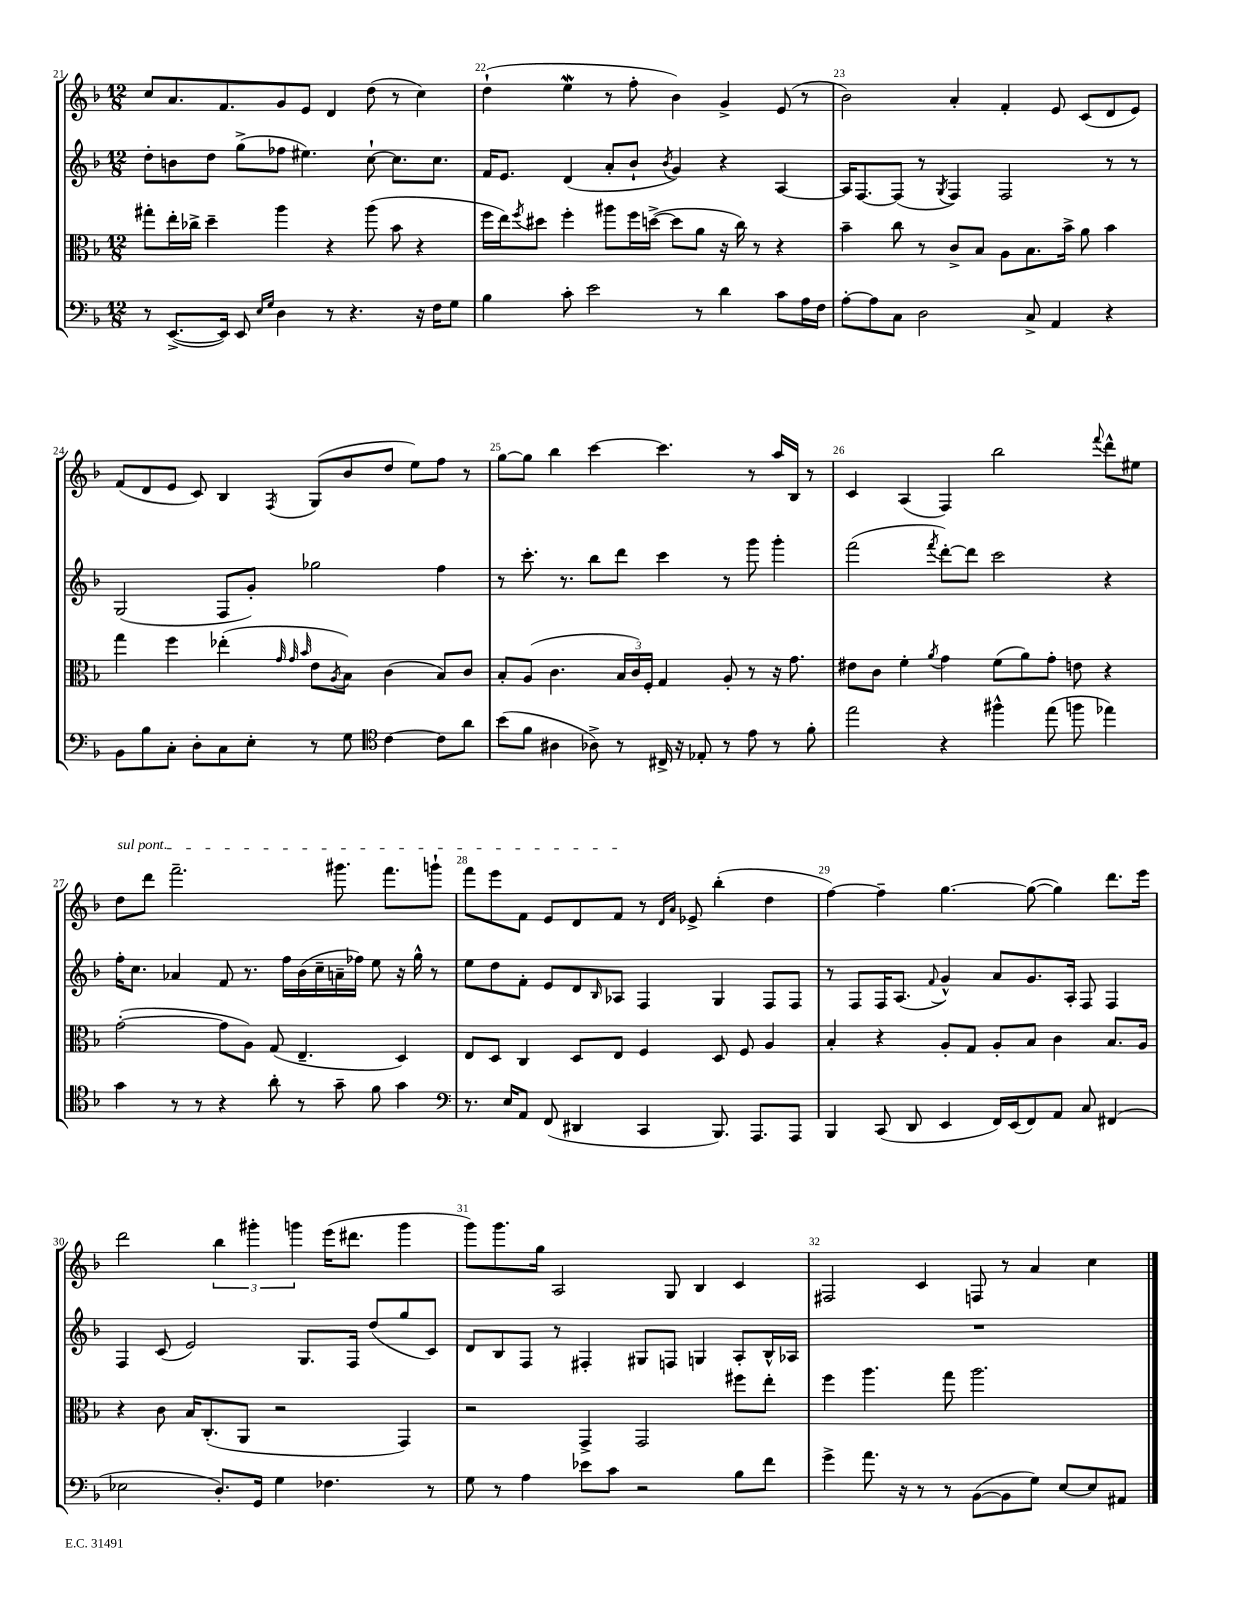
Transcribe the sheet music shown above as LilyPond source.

<<
\new StaffGroup <<
\new Staff = "s0" {
    \clef treble \key f \major \numericTimeSignature \time 12/8
    c''8 a'8. f'8. g'8 e'8 d'4 d''8( r8 c''4) |
    d''4-!( e''4\mordent r8 f''8-. bes'4) g'4-> e'8( r8 |
    bes'2) a'4-. f'4-. e'8 c'8( d'8 e'8) |
    f'8( d'8 e'8 c'8) bes4 \acciaccatura { f8 } g8( bes'8 d''8 e''8) f''8 r8 |
    g''8~ g''8 bes''4 c'''4~ c'''4. r8 a''16 bes16 r8 |
    c'4 a4( f4) bes''2 \appoggiatura { f'''8 } d'''8-^ eis''8 |
    \once \override TextSpanner.bound-details.left.text = \markup { \italic "sul pont." } d''8\startTextSpan d'''8 f'''2.-- gis'''8. f'''8. g'''8-! |
    f'''8 e'''8 f'8 e'8 d'8 f'8\stopTextSpan r8 \grace { d'16 a'16 } ees'8-> bes''4-.( d''4 |
    f''4~) f''4-- g''4.~ g''8~( g''4) d'''8. e'''16 |
    d'''2 \tuplet 3/2 { bes''4 gis'''4-. g'''4 } e'''16( dis'''8. g'''4 |
    g'''8) g'''8. g''16 a2 g8 bes4 c'4 |
    fis2 c'4 f8 r8 a'4 c''4 \bar "|." |
}
\new Staff = "s1" {
    \clef treble \key f \major \numericTimeSignature \time 12/8
    d''8-. b'8 d''8 g''8->( fes''8 eis''4.) c''8~-! c''8. c''8. |
    f'16 e'8. d'4( a'8-. bes'8-! \acciaccatura { bes'8 } g'4) r4 a4~ |
    a16 f8.~ f8( r8 \acciaccatura { g8 } f4) f2 r8 r8 |
    g2( f8 g'8-.) ges''2 f''4 |
    r8 c'''8.-. r8. bes''8 d'''8 c'''4 r8 g'''8 g'''4-. |
    f'''2( \acciaccatura { f'''8 } d'''8~-.) d'''8 c'''2 r4 |
    f''16-. c''8. aes'4 f'8 r8. f''16 bes'16( c''16-- a'16-- fes''16) e''8 r16 g''16-^ r8 |
    e''8 d''8 f'8-. e'8 d'8 \grace { bes16 } aes8 f4 g4 f8 f8 |
    r8 f8 f16 a8.( \appoggiatura { f'8 } g'4-^) a'8 g'8. a16-. f8 f4 |
    f4 c'8( e'2) g8. f16 d''8( g''8 c'8) |
    d'8 bes8 f8 r8 fis4-. gis8 f8 g4 a8-. bes16-^ aes16 |
    R1. \bar "|." |
}
\new Staff = "s2" {
    \clef alto \key f \major \numericTimeSignature \time 12/8
    gis''8-. e''16-. ces''16-> d''4-- a''4 r4 a''8( bes'8 r4 |
    f''16 e''16) \acciaccatura { f''8 } dis''8 f''4-. ais''8 f''16 d''16~->( d''8 a'8 r16 c''16) r8 r4 |
    bes'4-- c''8 r8 c'8-> bes8 a8 bes8. bes'16-> a'8 bes'4 |
    g''4 f''4 ees''4-.( \grace { g'32 g'32 bes'32 } e'8 \acciaccatura { a8 } bes8) c'4( bes8) c'8 |
    bes8-. a8( c'4. \tuplet 3/2 { bes16 c'16) f16-. } g4 a8-. r8 r16 g'8. |
    eis'8 c'8 f'4-. \acciaccatura { a'8 } g'4 f'8( a'8) g'8-. e'8 r4 |
    g'2~-.( g'8 a8) g8( e4.-- d4) |
    e8 d8 c4 d8 e8 f4 d8 f8 a4 |
    bes4-. r4 a8-. g8 a8-. bes8 c'4 bes8. a16 |
    r4 c'8 bes16 c8.-.( a,8 r2 g,4) |
    r2 g,4-> g,2 fis''8 e''8-. |
    f''4 a''4. g''8 a''2. \bar "|." |
}
\new Staff = "s3" {
    \clef bass \key f \major \numericTimeSignature \time 12/8
    r8 e,8.~->( e,16) e,8 \grace { e16 g16 } d4 r8 r4. r16 f16 g8 |
    bes4 c'8-. e'2 r8 d'4 c'8 a16 f16 |
    a8~-. a8 c8 d2 c8-> a,4 r4 |
    bes,8 bes8 c8-. d8-. c8 e8-. r8 g8 \clef tenor c'4~ c'8 a'8 |
    bes'8( f'8 ais4 aes8->) r8 cis16-> r16 ees8-. r8 e'8 r8 f'8-. |
    e''2 r4 fis''4-^ e''8( f''8 ees''4) |
    g'4 r8 r8 r4 a'8-. r8 g'8-- f'8 g'4 |
    \clef bass r8. e16 a,8 f,8( dis,4 c,4 bes,,8.) a,,8. a,,8 |
    bes,,4 c,8( d,8 e,4 f,16) e,16( f,8) a,8 c8 fis,4( |
    ees2 d8.-.) g,16 g4 fes4. r8 |
    g8 r8 a4 ees'8 c'8 r2 bes8 f'8 |
    g'4-> a'8. r16 r8 r8 bes,8~( bes,8 g8) e8~ e8 ais,8 \bar "|." |
}
>>
>>
\layout { \context { \Score currentBarNumber = #21 \override BarNumber.break-visibility = ##(#f #t #t) barNumberVisibility = #all-bar-numbers-visible } }
